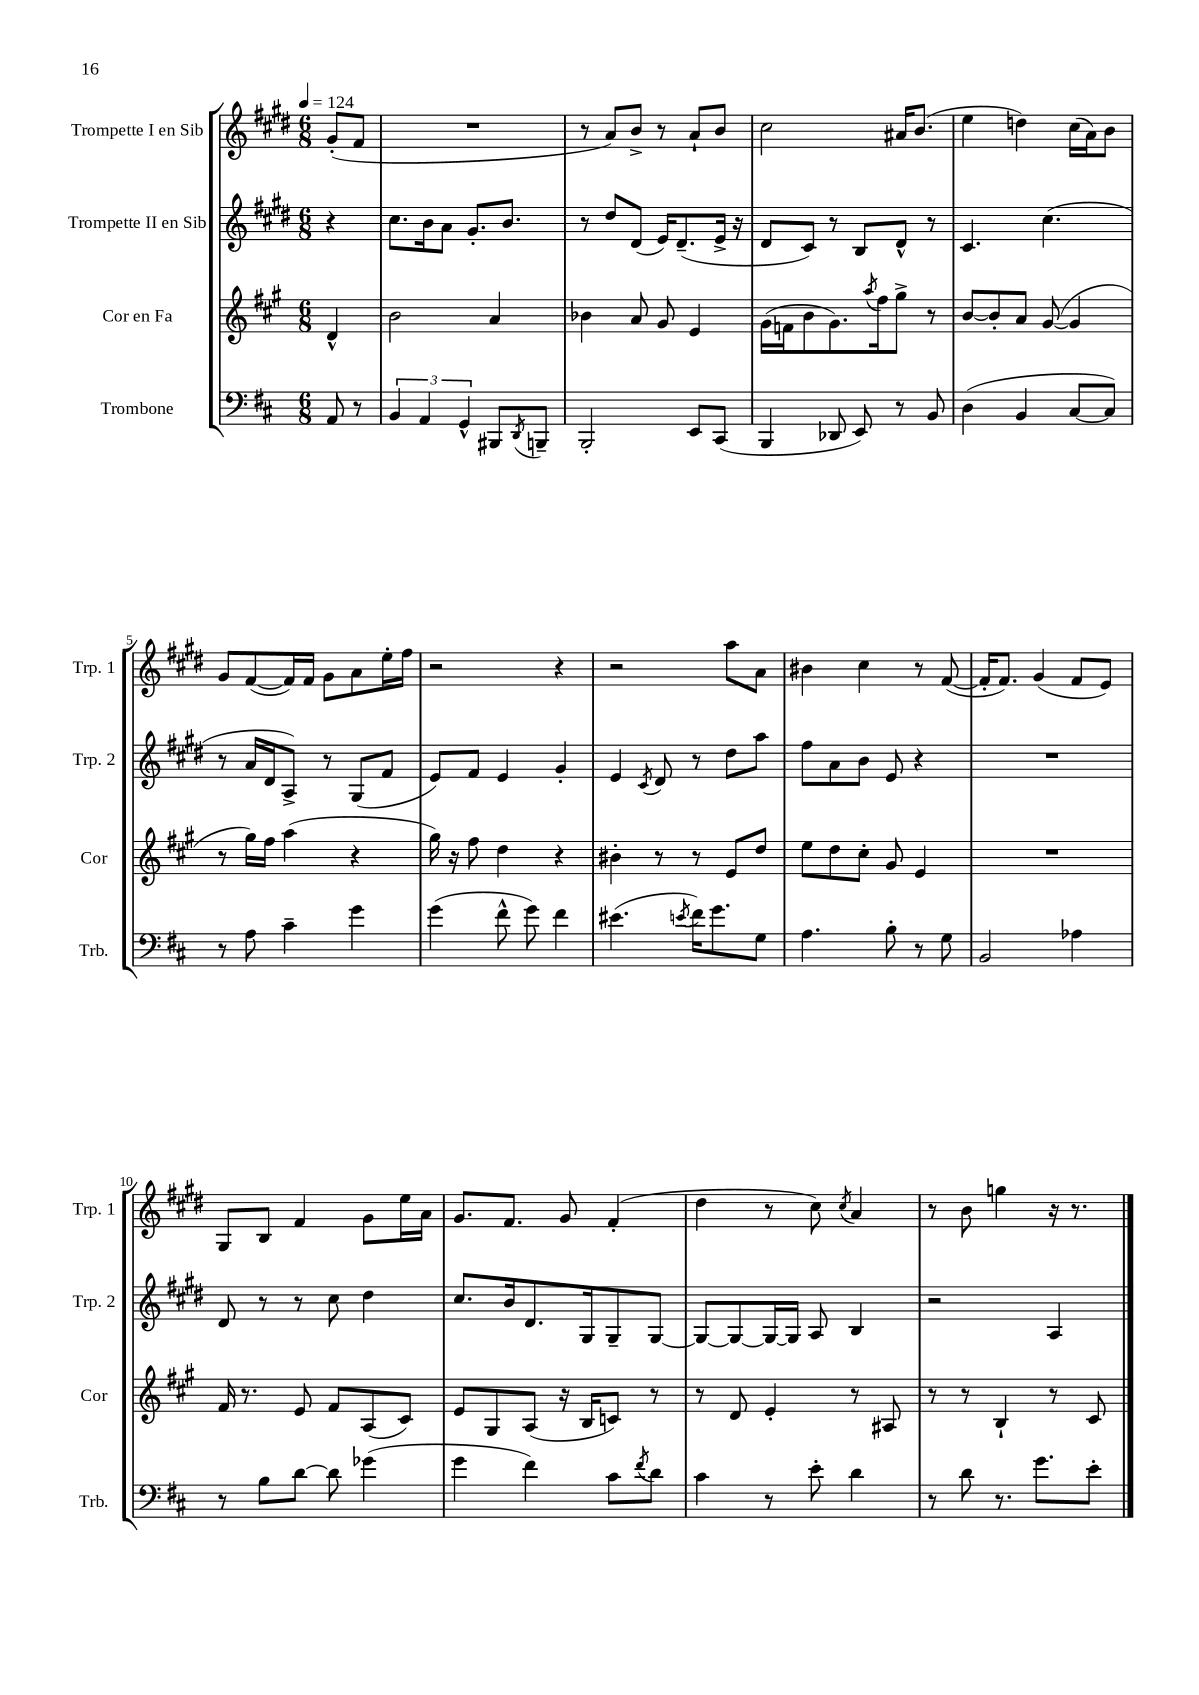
<<
\new StaffGroup <<
\new Staff = "s0" \with { instrumentName = "Trompette I en Sib" shortInstrumentName = "Trp. 1" } {
    \clef treble \key e \major \numericTimeSignature \time 6/8 \partial 4 \tempo 4 = 124
    gis'8-.( fis'8 |
    R2. |
    r8 a'8) b'8-> r8 a'8-! b'8 |
    cis''2 ais'16 b'8.( |
    e''4 d''4) cis''16( a'16) b'8 |
    gis'8 fis'8~( fis'16) fis'16 gis'8 a'8 e''16-. fis''16 |
    r2 r4 |
    r2 a''8 a'8 |
    bis'4 cis''4 r8 fis'8~( |
    fis'16-. fis'8.) gis'4( fis'8 e'8) |
    gis8 b8 fis'4 gis'8 e''16 a'16 |
    gis'8. fis'8. gis'8 fis'4-.( |
    dis''4 r8 cis''8) \acciaccatura { cis''8 } a'4 |
    r8 b'8 g''4 r16 r8. \bar "|." |
}
\new Staff = "s1" \with { instrumentName = "Trompette II en Sib" shortInstrumentName = "Trp. 2" } {
    \clef treble \key e \major \numericTimeSignature \time 6/8 \partial 4
    r4 |
    cis''8. b'16 a'8 gis'8.-. b'8. |
    r8 dis''8 dis'8( e'16) dis'8.--( e'16-> r16 |
    dis'8 cis'8) r8 b8 dis'8-^ r8 |
    cis'4. cis''4.( |
    r8 a'16 dis'16 a8->) r8 gis8( fis'8 |
    e'8) fis'8 e'4 gis'4-. |
    e'4 \acciaccatura { cis'8 } dis'8 r8 dis''8 a''8 |
    fis''8 a'8 b'8 e'8 r4 |
    R2. |
    dis'8 r8 r8 cis''8 dis''4 |
    cis''8. b'16 dis'8. gis16 gis8-- gis8~ |
    gis8~ gis8~ gis16~ gis16 a8 b4 |
    r2 a4 \bar "|." |
}
\new Staff = "s2" \with { instrumentName = "Cor en Fa" shortInstrumentName = "Cor" } {
    \clef treble \key a \major \numericTimeSignature \time 6/8 \partial 4
    d'4-^ |
    b'2 a'4 |
    bes'4 a'8 gis'8 e'4 |
    gis'16( f'16 b'8 gis'8.) \acciaccatura { a''8 } fis''16 gis''8-> r8 |
    b'8~ b'8-. a'8 gis'8~( gis'4 |
    r8 gis''16) fis''16 a''4( r4 |
    gis''16) r16 fis''8 d''4 r4 |
    bis'4-. r8 r8 e'8 d''8 |
    e''8 d''8 cis''8-. gis'8 e'4 |
    R2. |
    fis'16 r8. e'8 fis'8 a8( cis'8) |
    e'8 gis8 a8( r16 b16 c'8) r8 |
    r8 d'8 e'4-. r8 ais8 |
    r8 r8 b4-! r8 cis'8 \bar "|." |
}
\new Staff = "s3" \with { instrumentName = "Trombone" shortInstrumentName = "Trb." } {
    \clef bass \key d \major \numericTimeSignature \time 6/8 \partial 4
    a,8 r8 |
    \tuplet 3/2 { b,4 a,4 g,4-^ } bis,,8 \acciaccatura { d,8 } b,,8-- |
    b,,2-. e,8 cis,8( |
    b,,4 des,8 e,8) r8 b,8 |
    d4( b,4 cis8~ cis8) |
    r8 a8 cis'4-- g'4 |
    g'4( fis'8-^ g'8) fis'4 |
    eis'4.( \acciaccatura { e'8 } fis'16) g'8. g8 |
    a4. b8-. r8 g8 |
    b,2 aes4 |
    r8 b8 d'8~ d'8 ges'4( |
    g'4 fis'4) cis'8 \acciaccatura { fis'8 } d'8 |
    cis'4 r8 e'8-. d'4 |
    r8 d'8 r8. g'8. e'8-. \bar "|." |
}
>>
>>
